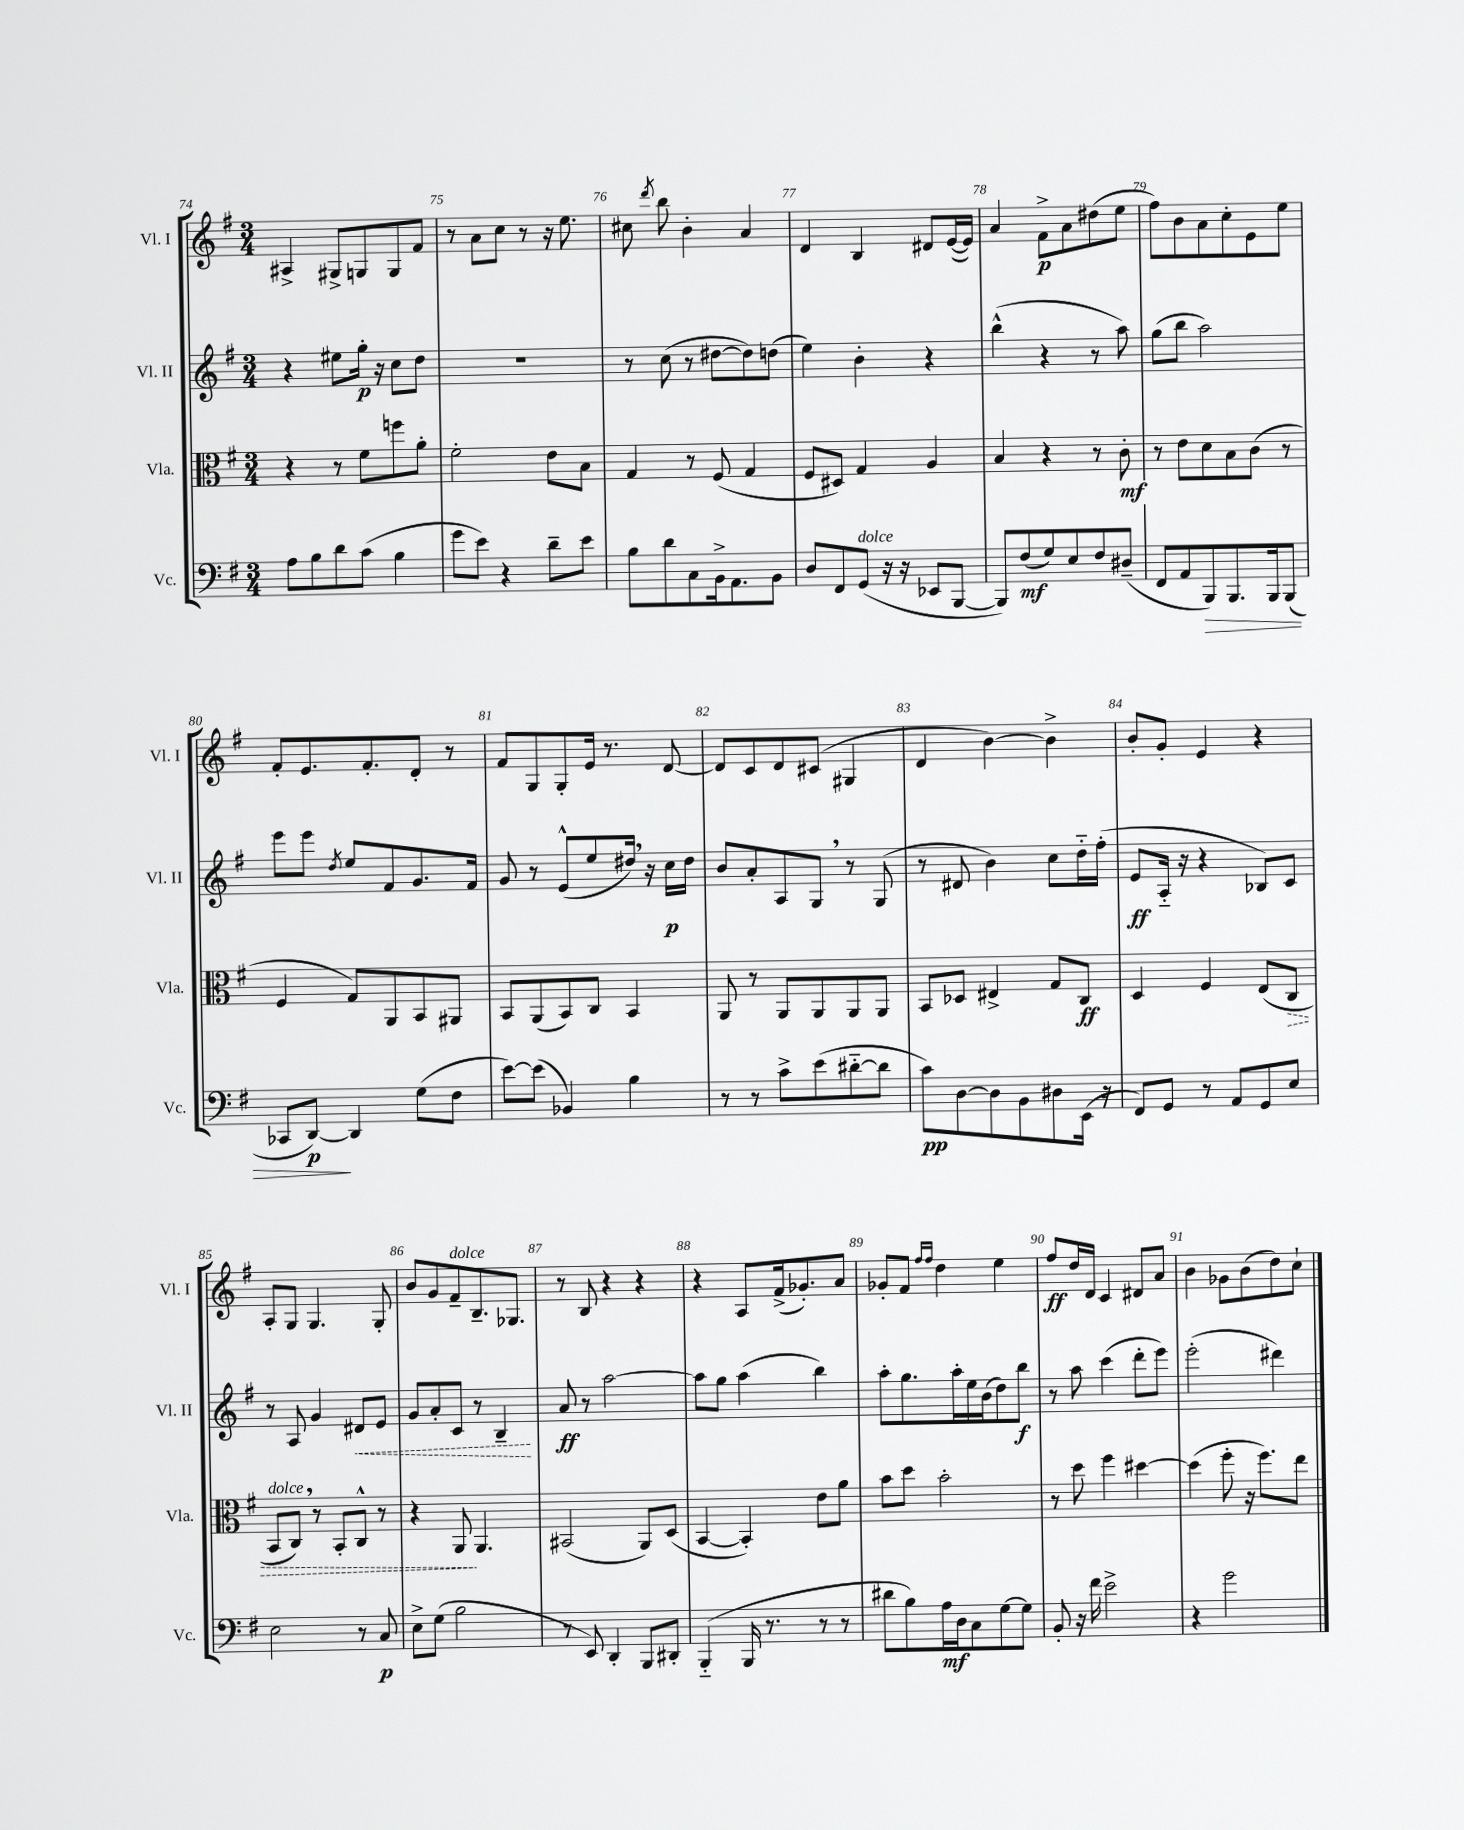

**kern	**kern	**kern	**kern
*staff4	*staff3	*staff2	*staff1
*clefF4	*clefC3	*clefG2	*clefG2
*k[f#]	*k[f#]	*k[f#]	*k[f#]
*M3/4	*M3/4	*M3/4	*M3/4
8A	4r	4r	4A#^
8B	.	.	.
8d	8r	8ee#	8G#^
(8c	8f#	16gg'	8G
.	.	16r	.
4B	8ff	8cc	8G
.	8a'	8dd	8f#
=	=	=	=
8g	2f#'	2.r	8r
8e)	.	.	8a
4r	.	.	8cc
.	.	.	8r
8d~	8e	.	16r
.	.	.	8.ee
8e	8B	.	.
=	=	=	=
8B	4G	8r	8cc#
.	.	.	8qddd
8d	.	(8cc	8bb
8C	8r	8r	4b'
16BB^	(8F#	[8dd#	.
8.AA	.	.	.
.	4G	8dd#])	4a
8BB	.	(8dd	.
=	=	=	=
8D	8F#	4ee)	4d
8FF#	8D#)	.	.
(8GG	4G	4b'	4B
16r	.	.	.
16r	.	.	.
8EE-	4A	4r	8d#
[8BBB	.	.	([16e
.	.	.	16e])
=	=	=	=
8BBB])	4B	(4bb^^	4a
(8F#	.	.	.
8G)	4r	4r	8f#^
8E	.	.	8a
8F#	8r	8r	(8dd#
(8D#~	8c'	8aa)	8ee
=	=	=	=
8FF#	8r	(8gg	8ff#)
8AA	8e	8bb	8b
8BBB)	8d	2aa)	8a
8.BBB	8B	.	8cc'
.	(8c	.	8e
16BBB	.	.	.
(8BBB	8r	.	8ee
=	=	=	=
8CC-	4F#	8eee	8f#'
[8DD)	.	8eee	8.e
.	.	8qdd	.
4DD]	8G)	8ee	.
.	.	.	8.f#'
.	8AA	8f#	.
(8G	8BB	8.g	8d'
8F#	8AA#	.	8r
.	.	16f#	.
=	=	=	=
[8e)	8BB	8g	8f#
(8e]	(8AA	8r	8G
4BB-)	8BB)	(8e^^	8G'
.	8C	8ee	16e
.	.	.	8.r
4B	4BB	16dd#)	.
.	.	16r	.
.	.	16cc	[8d
.	.	16dd#	.
=	=	=	=
8r	8AA	8b	8d]
8r	8r	8a'	8c
8c^	8AA	8A	8d
(8e	8AA	8G	(8c#
[8d#'~	8AA	8r	4G#
8d#]	8AA	(8G	.
=	=	=	=
8c)	8BB	8r	4d
[8D	8D-	8d#	.
8D]	4E#^	4b)	[4b)
8BB	.	.	.
8D#	8G	8cc	4b^]
(16EE	8C	16dd'~	.
16r	.	(16ff#'	.
=	=	=	=
8FF#)	4D	8e	8b'
8GG	.	16A'~	8g'
.	.	16r	.
8r	4F#	4r	4e
8AA	.	.	.
8GG	(8E	8B-)	4r
8E	8C	8c	.
=	=	=	=
2E	8BB	8r	8A'
.	8C)	8A	8G
.	8r	4g	4.G
.	8BB'	.	.
8r	8C^^	8d#	.
8C	8r	8e	8G'
=	=	=	=
8E^	4r	8g	8b
(8G	.	8a'	8g
2B	8AA	8c	8f#~
.	4.AA	8r	8.B~
.	.	4B~	.
.	.	.	8.G-
=	=	=	=
8r	(2BB#	8a	8r
8EE)	.	8r	8B
4DD'	.	[2aa	4r
8BBB	8AA)	.	4r
8DD#'	(8D	.	.
=	=	=	=
(4BBB'~	[4BB	8aa]	4r
.	.	8gg	.
16BBB	4BB'])	(4aa	8A
8.r	.	.	.
.	.	.	(16f#^
.	.	.	8.g-')
8r	8e	4bb)	.
8r	8a	.	8a
=	=	=	=
8d#	8b	8aa'	8g-'
8B)	8dd	8.gg	8f#
.	.	.	16qqff#
.	.	.	16qqff#
16A	2b'	.	4dd
16D	.	16aa'	.
8C	.	16ee	.
.	.	(16b	.
[8G	.	8dd)	4ee
8G]	.	8bb	.
=	=	=	=
8BB'	8r	8r	8ff#
16r	8dd	8aa	16dd
16f#	.	.	16d
2e^	4ff#	(4ccc	4c
.	[4dd#	8ddd'	8d#
.	.	8eee)	8a
=	=	=	=
4r	(4dd#]	(2eee'	4b
2g	8ff#'	.	8g-
.	16r	.	(8b
.	8.ff#)	.	.
.	.	4ddd#)	8dd)
.	8ee	.	8cc`
==	==	==	==
*-	*-	*-	*-
